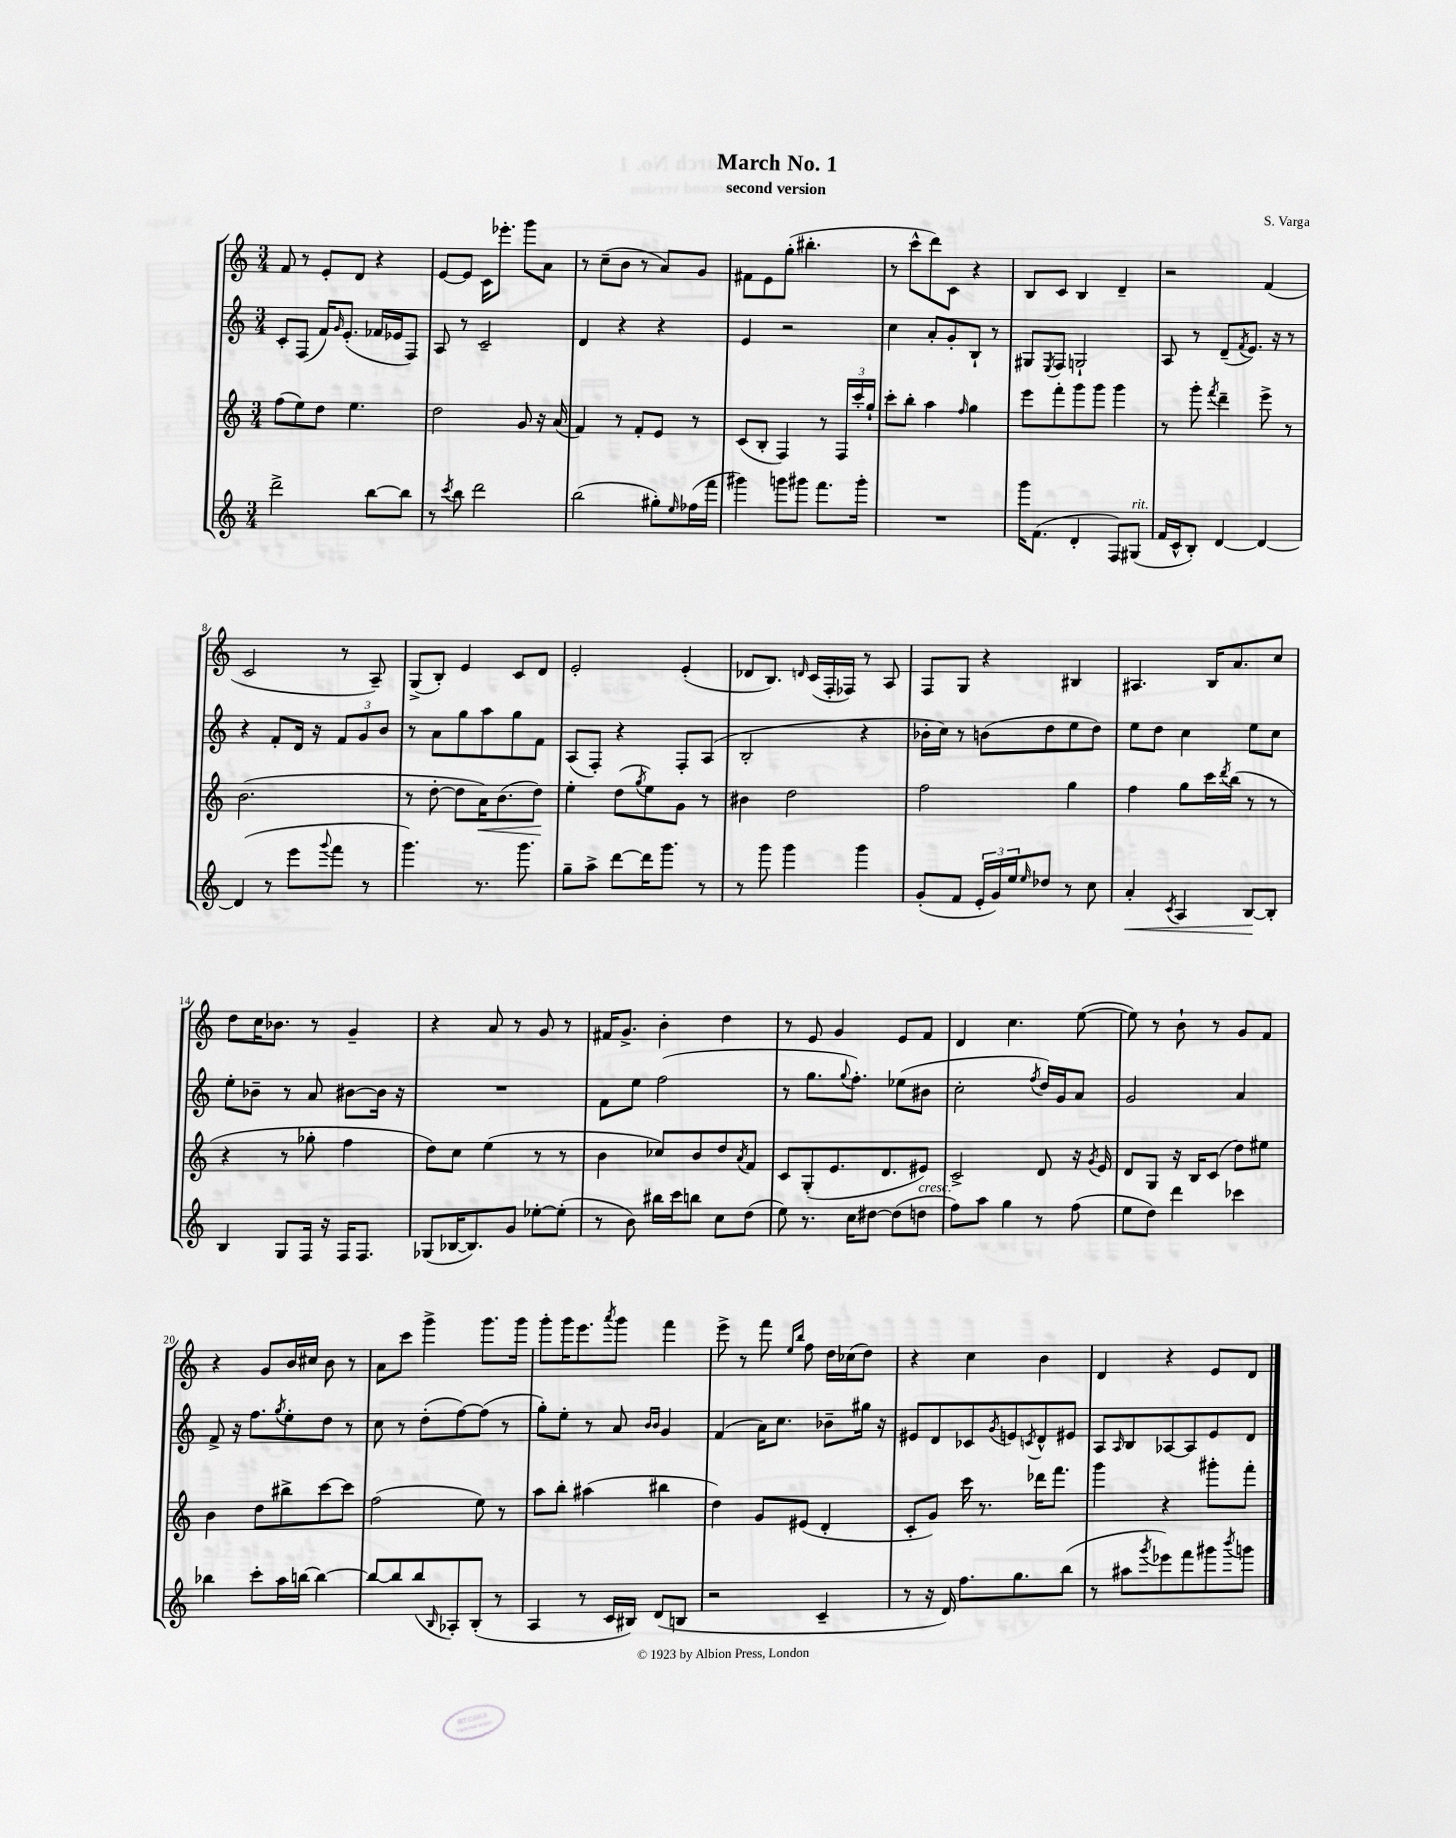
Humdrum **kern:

**kern	**kern	**kern	**kern
*staff4	*staff3	*staff2	*staff1
*clefG2	*clefG2	*clefG2	*clefG2
*k[]	*k[]	*k[]	*k[]
*M3/4	*M3/4	*M3/4	*M3/4
2ddd^	(8ff	8c'	8f
.	8ee)	(8F	8r
.	8dd	16f)	8e'
.	.	16qqg	.
.	.	(8.e'	.
.	4.ee	.	8d
[8bb	.	16f-	4r
.	.	16e-	.
8bb]	.	8F)	.
=	=	=	=
8r	2dd	8A	[8e
8qccc	.	.	.
8bb	.	8r	8e]
2ddd	.	2c~	16c
.	.	.	8.eee-'
.	8g	.	8ggg
.	16r	.	8a
.	(16a	.	.
=	=	=	=
(2bb	4f)	4d	8r
.	.	.	(8cc~
.	8r	4r	8b
.	8f'	.	8r
8gg#')	8e	4r	8a)
16qqee	.	.	.
(16ff-	8r	.	8g
16fff	.	.	.
=	=	=	=
4ggg#)	(8c	4e	8f#
.	8B'	.	8e
8ggg	4F)	2r	(8gg'
8ggg#	.	.	4.bb#'
8.fff	8r	.	.
.	24F	.	.
.	24ccc'	.	.
16ggg#'	.	.	.
.	24gg`	.	.
=	=	=	=
2.r	8ccc'	4cc	8r
.	8bb'	.	8ccc^^
.	4aa	8a'	8ddd)
.	.	8g'	8c
.	16qqff	.	.
.	4gg	8B`	4r
.	.	8r	.
=	=	=	=
16ggg	8eee	8G#	8B
(8.f	.	.	.
.	.	8qE	.
.	8fff'	8F	8c
4d'	8ggg	2G`	4B
.	8ggg	.	.
8F)	4ggg	.	4d~
(8G#	.	.	.
=	=	=	=
16f	8r	8A	2r
16c^^	.	.	.
8B')	8ggg'	8r	.
.	8qfff	.	.
[4d	4ddd~	(8d~	.
.	.	8qf	.
.	.	8.e)	.
4d_	8eee^	.	(4f
.	.	16r	.
.	8r	8r	.
=	=	=	=
(4d]	(2.b	4r	2c
8r	.	8f'	.
8eee	.	16d	.
.	.	16r	.
8qqggg	.	.	.
8fff	.	12f	8r
.	.	12g	.
8r	.	.	8A~)
.	.	12b	.
=	=	=	=
4.ggg)	8r	8r	(8G^
.	[8dd'	8a	8B')
.	8dd]	8gg	4e
8.r	16a)	8aa	.
.	(8.b	.	.
.	.	8gg	8c
8.ggg	.	.	.
.	8dd)	8f	8d
=	=	=	=
8gg~	4ee'	(8A	2e'
8aa^	.	8F')	.
[8ddd	(8dd	4r	.
.	8qgg	.	.
16ddd]	8ee)	.	.
8.ggg	.	.	.
.	8g	8F'	(4e'
8r	8r	(8A	.
=	=	=	=
8r	4b#	2B'	8d-
8ggg	.	.	8.B)
4ggg	2dd	.	.
.	.	.	16qqd
.	.	.	(16c
.	.	.	16F'
.	.	.	16F-)
4ggg	.	4r	8r
.	.	.	8A
=	=	=	=
(8g'	2ff	16b-'	8F
.	.	16cc)	.
8f	.	8r	8G
24e'	.	(8b	4r
24g)	.	.	.
24ee	.	.	.
16qqee	.	.	.
8dd-	.	8dd	.
8r	4gg	8ee	4B#
8cc	.	8dd)	.
=	=	=	=
4a'	4ff	8ee	4.A#
.	.	8dd	.
8qc	.	.	.
4A	8gg	4cc	.
.	16ccc	.	16B
.	8qddd	.	.
.	(16bb	.	8.a
[8B	8r	8ee	.
8B']	8r	8cc	8cc
=	=	=	=
4B	4r	8ee'	8dd
.	.	8b-~	16cc
.	.	.	8.b-
8G	8r	8r	.
16F	8gg-'	8a	8r
16r	.	.	.
16F	4ff	[8b#	4g~
8.F	.	.	.
.	.	16b#]	.
.	.	16r	.
=	=	=	=
(8G-	8dd)	2.r	4r
[16B-	8cc	.	.
8.B-])	.	.	.
.	(4ee	.	8a
8g	.	.	8r
[8ee-'	8r	.	8g
(8ee-']	8r	.	8r
=	=	=	=
8r	4b	8f	16f#
.	.	.	8.g^
8b)	.	8ee	.
16bb#	8cc-)	(2ff	4b'
16ccc	.	.	.
8bb	8b	.	.
8cc	8dd	.	4dd
.	8qa	.	.
(8dd	8f	.	.
=	=	=	=
8ee)	8c	8r	8r
8.r	(8G'	8.gg	8e
.	8.e	.	4g
.	.	8qqgg	.
16cc	.	8.ff')	.
[8dd#	.	.	.
.	8.d	.	.
(8dd#]	.	(8ee-	8e
8dd	8e#)	8b#	8f
=	=	=	=
8ff)	2c^	2cc'	4d
8aa	.	.	.
4gg	.	.	4.cc
.	.	8qff	.
8r	8d	16dd)	.
.	.	16g	.
(8ff	16r	8a	([8ee
.	8qg	.	.
.	16e	.	.
=	=	=	=
8ee	8d	2g	8ee])
8dd)	8G	.	8r
4ddd	16r	.	8b`
.	16B	.	.
.	(8c	.	8r
4ccc-	8dd)	4a	8g
.	8ee#	.	8f
=	=	=	=
4bb-	4b	8f^	4r
.	.	16r	.
.	.	8.ff	.
8ccc'	8dd	.	8g
.	.	8qgg	.
16aa	8bb#^	8ee'	16b
[16bb	.	.	16cc#
4bb_	[8ccc	8dd	8b
.	8ccc]	8r	8r
=	=	=	=
8bb_	(2ff	8cc	8a
8bb]	.	8r	8ccc
(8bb	.	(8dd'	4ggg^
16qqB	.	.	.
8A-')	.	[8ff)	.
(8B'	8ee)	(8ff]	8.ggg
8r	8r	8r	.
.	.	.	16ggg
=	=	=	=
4A	8aa	8gg')	8ggg'
.	8bb'	8ee'	16ggg
.	.	.	8.eee
8r	(4aa#	8r	.
.	.	.	8qaaa
16c	.	8a	8ggg
16B#)	.	.	.
.	.	16qqb	.
.	.	16qqb	.
(8d	4bb#	4g	4fff
8B	.	.	.
=	=	=	=
2r	4dd)	(4f	8eee^
.	.	.	8r
.	8g	16a)	8fff
.	.	8.cc	.
.	.	.	16qqee
.	.	.	16qqbb
.	(8e#	.	8ff
4c~	4d'	8b-~	16dd
.	.	.	(16cc-
.	.	16gg#	8dd)
.	.	16r	.
=	=	=	=
8r	8c'	8e#	4r
16r	8g)	8d	.
16d)	.	.	.
8.ff	16ccc	8c-	4cc
.	8.r	.	.
.	.	8qg	.
.	.	8e	.
8.gg	.	.	.
.	.	8qc	.
.	16ddd-	8d^^	4b
.	8.fff	.	.
(8bb	.	8e#	.
=	=	=	=
8r	4ggg	8A	4d
.	.	16qqA	.
8aa#	.	8B	.
8qggg	.	.	.
8eee-)	4r	[8A-	4r
8fff	.	8A-]	.
8ggg#	8ggg#'	8e	8e
8qbbb	.	.	.
8ggg	8fff'	8d	8d
==	==	==	==
*-	*-	*-	*-
